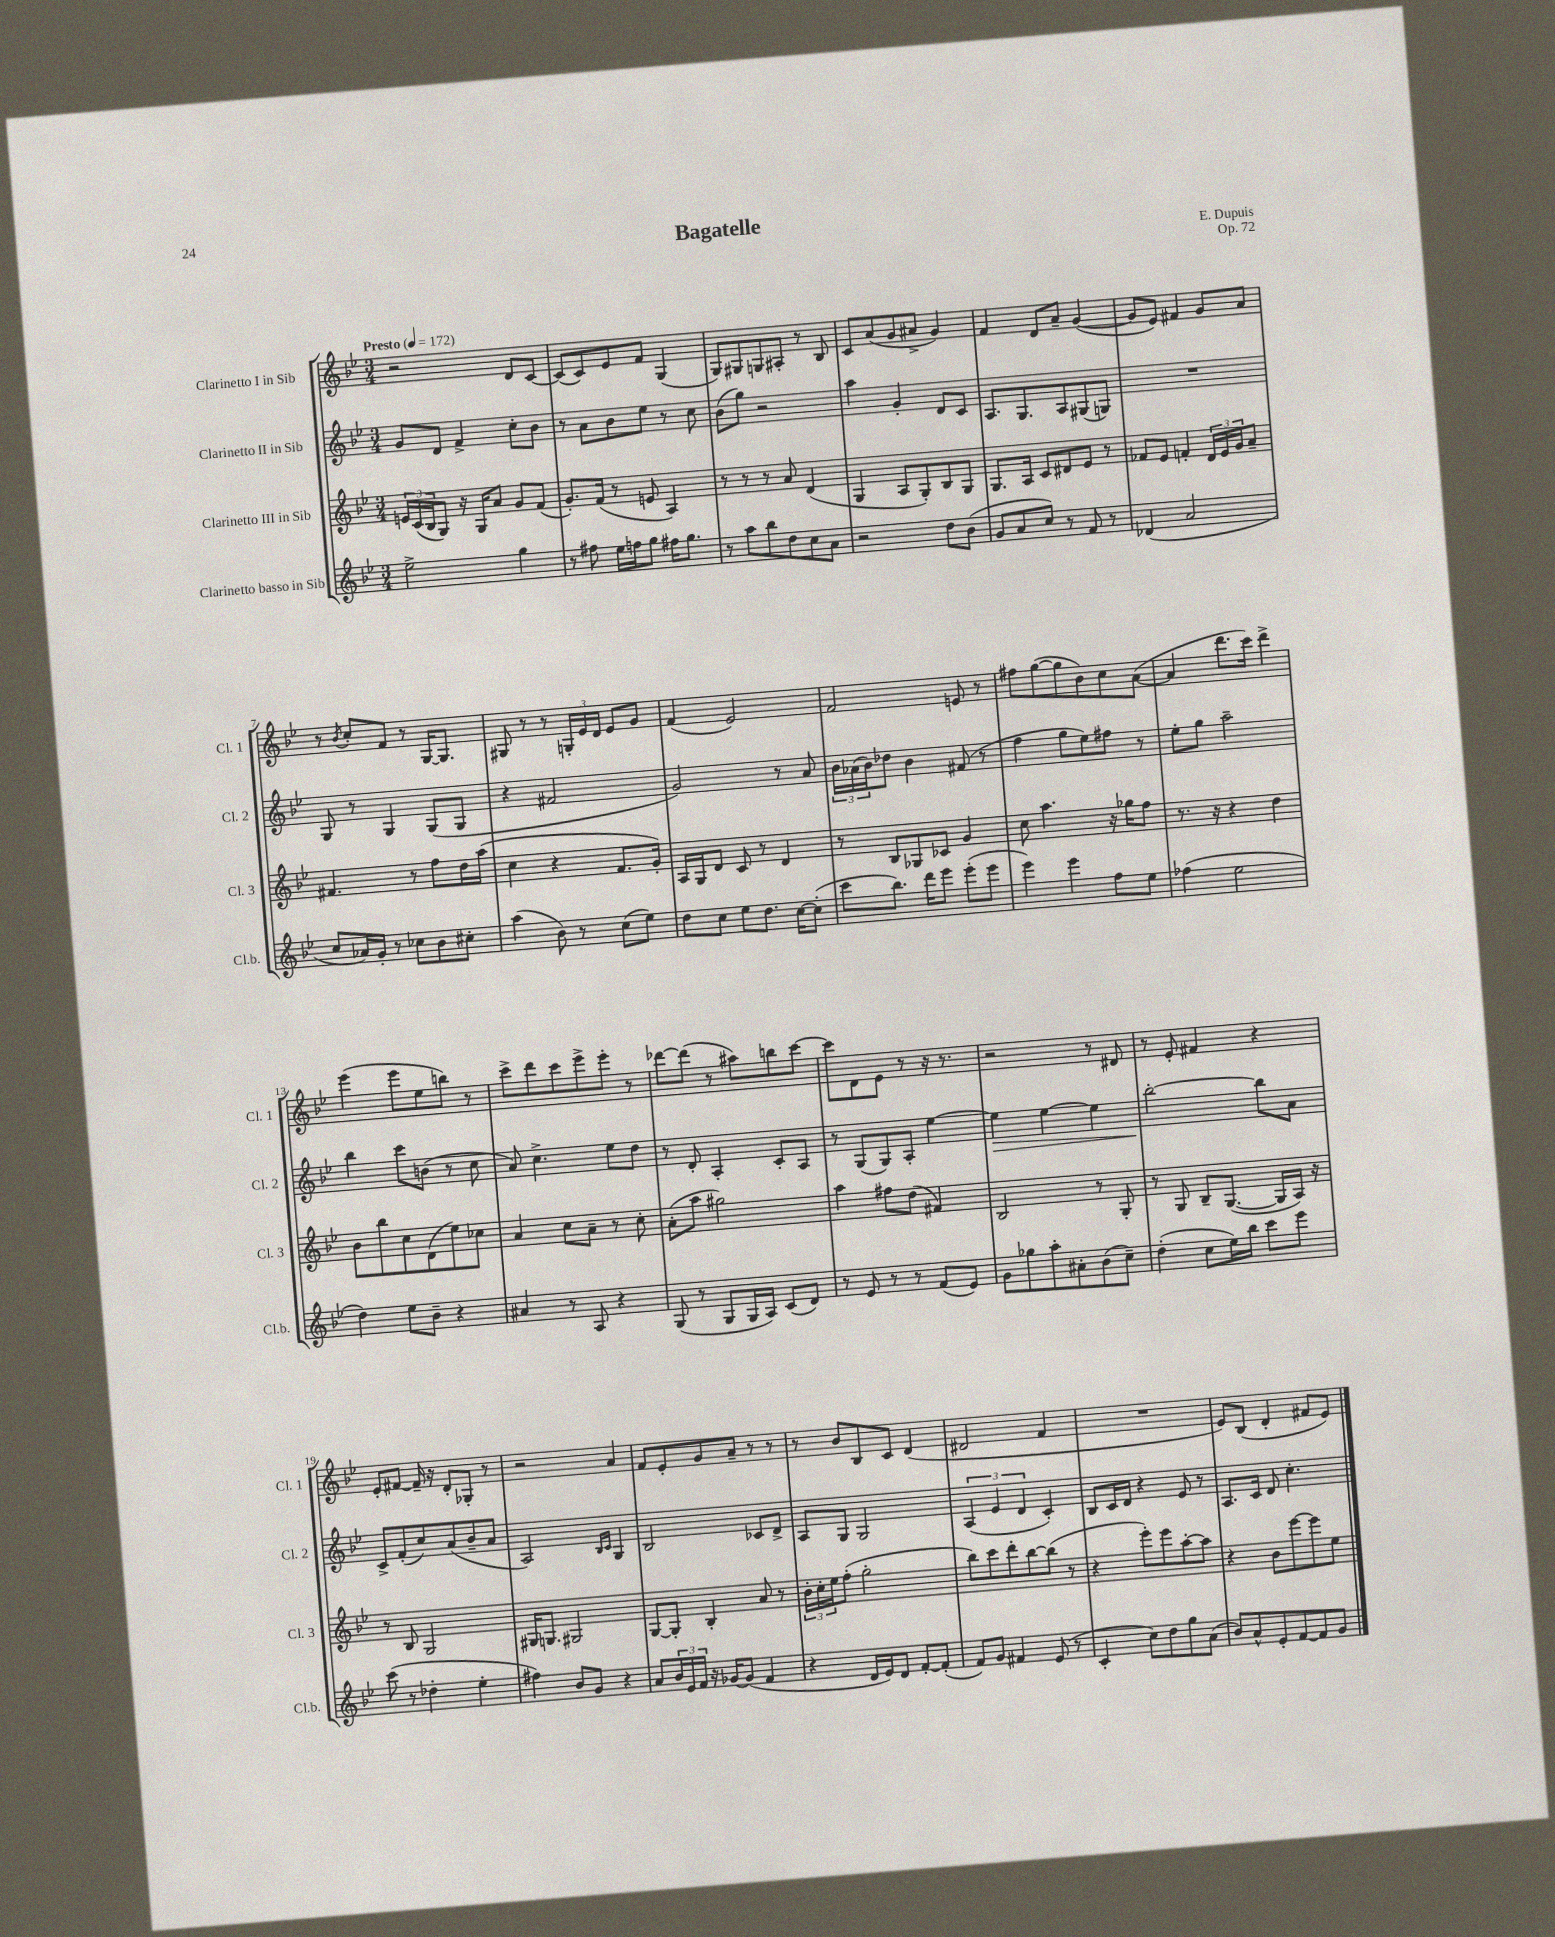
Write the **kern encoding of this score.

**kern	**kern	**kern	**kern
*staff4	*staff3	*staff2	*staff1
*clefG2	*clefG2	*clefG2	*clefG2
*k[b-e-]	*k[b-e-]	*k[b-e-]	*k[b-e-]
*M3/4	*M3/4	*M3/4	*M3/4
*MM172	*MM172	*MM172	*MM172
2ee-^	24e	8g	2r
.	(24c	.	.
.	24B-	.	.
.	8G)	8d	.
.	16r	4f^	.
.	16G	.	.
.	8a	.	.
4gg	8g	8cc'	8d
.	(8f	8b-	[8c
=	=	=	=
8r	8.g')	8r	(8c]
8ff#	.	8a	8c)
.	(16f	.	.
16ee-	8r	8b-	8e-
16ff	.	.	.
8gg	8e	8ee-	8f
16ff#	4A)	8r	(4G
8.gg	.	.	.
.	.	8cc	.
=	=	=	=
8r	8r	(8b-	8G)
8aa	8r	8gg)	8G#
8bb-	8r	2r	8G
8dd	8a	.	8A#'
8cc	(4d	.	8r
8a	.	.	8B-
=	=	=	=
2r	4G	4aa	8c
.	.	.	(8a
.	8A	4g'	8g
.	8G')	.	8a#^
8dd	8B-	8d	4g)
(8b-	8G	8c	.
=	=	=	=
8g	8.G	8.A	4f
8a	.	.	.
.	16A	8.G	.
8cc)	8c	.	8d
8r	8d#	8A	8a~
8f	8e-	(8G#	([4g
8r	8r	8G)	.
=	=	=	=
(4d-	8f-	2.r	8g]
.	8e-	.	8e-)
2a	4f'	.	4f#
.	24d	.	8g
.	24e-	.	.
.	24g	.	.
.	8a~	.	8a
=	=	=	=
8cc	4.f#	8G	8r
.	.	.	8qb-
16a-)	.	8r	8cc'
16g'	.	.	.
8r	.	4G	8f
8cc-	8r	.	8r
8b-	8ff	(8G	[16G
.	.	.	8.G]
8cc#'	16dd	8G	.
.	(16aa	.	.
=	=	=	=
(4aa	4cc	4r	8G#
.	.	.	8r
8b-)	4r	2f#	8r
8r	.	.	24G'
.	.	.	24e-
.	.	.	24d
(8cc	8.f	.	8e-
8ee-)	.	.	8g
.	16g')	.	.
=	=	=	=
8dd	16A	2g)	(4f
.	16G	.	.
8cc	8d	.	.
8ee-	8c	.	2e-)
8.dd	8r	.	.
.	4d	8r	.
[16cc	.	.	.
(8cc']	.	8a	.
=	=	=	=
8ccc	8r	24b-	2f
.	.	(24a-	.
.	.	24b-)	.
8.bb-)	8B-	8dd-	.
.	8G-	4b-	.
16ddd	.	.	.
8eee-	8c-	.	.
(8eee-'	4g	(8f#	8e
8eee-	.	8r	8r
=	=	=	=
4eee-)	8cc	4ff	8ff#
.	4.aa	.	([8gg
4eee-	.	8gg	8gg]
.	.	8ee-)	8b-)
8ff	16r	8ff#	8cc
.	16gg-	.	.
8ee-	8ff	8r	([8a
=	=	=	=
(4ff-	8.r	8ee-'	4a]
.	.	8gg	.
.	16r	.	.
2ee-	4r	2aa~	8.ddd
.	.	.	16ccc)
.	4dd	.	4ddd^
=	=	=	=
4dd)	8b-	4bb-	(4eee-
.	8bb-	.	.
8ee-	8cc	8ccc	8eee-
8b-~	(8d	(8b	8ee-
4r	8ee-)	8r	8bb)
.	8cc-	8cc	8r
=	=	=	=
4a#	4a	8a)	8ccc^
.	.	4.cc^	8ddd
8r	8cc	.	8ccc
8A	8a~	.	8eee-^
4r	8r	8ee-	8eee-'
.	8cc'	8dd	8r
=	=	=	=
(8G	(8a'	8r	[8ddd-
8r	8aa	8d'	(8ddd-]
8G	2gg#)	4A'	8r
16G	.	.	8aa#)
16A)	.	.	.
(8c	.	8c'	8bb
8d)	.	8A	[8ccc
=	=	=	=
8r	4aa	8r	8ccc]
8e-	.	(8G	8d
8r	8ff#	8G)	8e-
8r	(8dd	8A'	8r
(8f	4f#)	[4ee-	16r
.	.	.	8.r
8e-)	.	.	.
=	=	=	=
8g	2B-	4ee-]	2r
8gg-	.	.	.
8aa'	.	[4ee-	.
8a#'	.	.	.
(8b-	8r	4ee-]	8r
8cc~)	8G'	.	8d#
=	=	=	=
(4dd'	8r	[2bb-'	8r
.	8G	.	8e-'
8cc	8B-~	.	4f#
16ee-)	([8.G	.	.
16bb-	.	.	.
8ccc	.	8bb-]	4r
.	16G]	.	.
8eee-	16A)	8a	.
.	16r	.	.
=	=	=	=
(8ccc	8r	8c^	8e-'
8r	8B-	(8f'	[8f#
4dd-'	2G	8cc)	16f#~]
.	.	.	16r
.	.	(8a	8d'
4ee-'	.	8b-~	8G-'
.	.	8a	8r
=	=	=	=
4ff#)	16G#	2A)	2r
.	8.G	.	.
8b-	2G#	.	.
8g	.	.	.
.	.	16qqB-	.
.	.	16qqc	.
4r	.	4G	4a
=	=	=	=
8a	[8G	2B-	8f
24b-	8G']	.	8e-'
24e-	.	.	.
24f	.	.	.
16r	4B-'	.	8g
[16g-	.	.	.
(8g-]	.	.	8a~
4f	8a	8c-	8r
.	8r	8d^	8r
=	=	=	=
4r	24b-'	8A	8r
.	24cc'	.	.
.	24ee-	.	.
.	(8ff'	8G	8b-
16d	2gg'	2G	8B-
16e-)	.	.	.
8d	.	.	8c
[8f'	.	.	(4d
(8f']	.	.	.
=	=	=	=
8f)	8bb-)	(6A	2d#
8g	8ccc	.	.
.	.	6e-	.
4f#	8ddd'	.	.
.	.	6d	.
.	[8bb-	.	.
(8e-	(8bb-]	4c')	4f
8r	8r	.	.
=	=	=	=
4c'	4r	8B-	2.r
.	.	16c	.
.	.	16d	.
8cc)	8eee-')	4r	.
8dd	8eee-	.	.
8gg	[8aa'	8e-	.
(8a	8aa]	8r	.
=	=	=	=
8b-)	4r	8.A	8e-)
8a^^	.	.	(8B-
.	.	16c	.
8e-'	8b-	8d	4d'
[8f	[8eee-	4.cc'	.
8f]	8eee-]	.	8f#
8g	8ee-	.	8e-)
==	==	==	==
*-	*-	*-	*-
